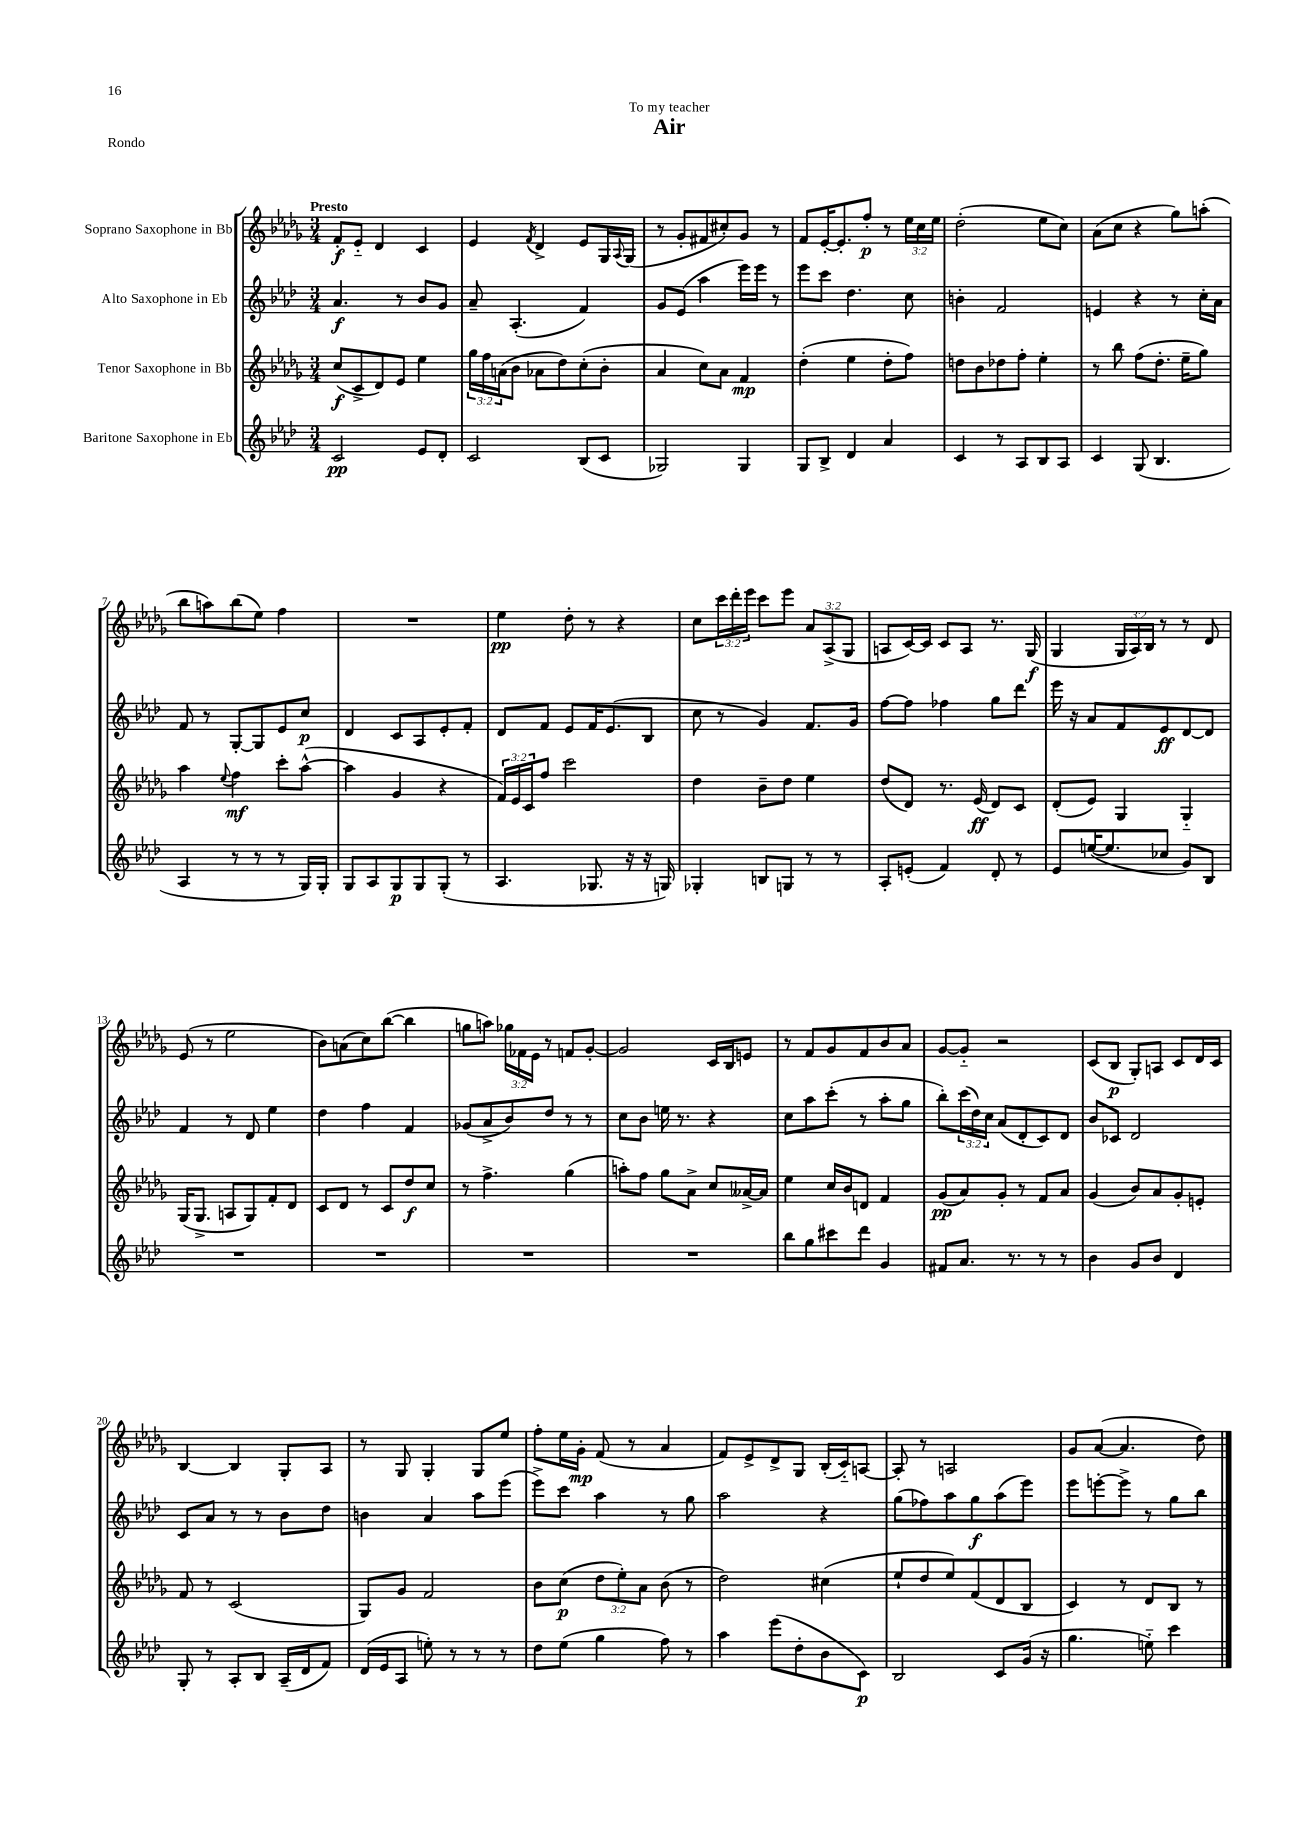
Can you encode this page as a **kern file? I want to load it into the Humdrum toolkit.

**kern	**kern	**kern	**kern
*staff4	*staff3	*staff2	*staff1
*clefG2	*clefG2	*clefG2	*clefG2
*k[b-e-a-d-]	*k[b-e-a-d-g-]	*k[b-e-a-d-]	*k[b-e-a-d-g-]
*M3/4	*M3/4	*M3/4	*M3/4
2c	(8cc	4.a-	8f'
.	8c^	.	8e-'~
.	8d-)	.	4d-
.	8e-	8r	.
8e-	4ee-	8b-	4c
8d-'	.	8g	.
=	=	=	=
2c	24gg-	8a-~	4e-
.	24ff	.	.
.	(24a	.	.
.	8b-	(4.A-'	.
.	.	.	8qf
.	8a-	.	4d-^
.	8dd-)	.	.
(8B-	(8cc'	4f)	8e-
8c	8b-'	.	16G-
.	.	.	8qqA-
.	.	.	(16G-
=	=	=	=
2G-)	4a-	8g	8r
.	.	(8e-	8g-'
.	8cc)	4aa-	8f#
.	8a-	.	8cc#')
4G-	4f	16eee-)	8g-
.	.	16eee-	.
.	.	8r	8r
=	=	=	=
8G	(4dd-'	8eee-	8f
8B-^	.	8ccc	[16e-'
.	.	.	8.e-']
4d-	4ee-	4.dd-	.
.	.	.	8ff'
4a-	8dd-'	.	8r
.	8ff)	8cc	24ee-
.	.	.	24cc
.	.	.	24ee-
=	=	=	=
4c	8dd	4b'	(2dd-'
.	8b-	.	.
8r	8dd-	2f	.
8A-	8ff'	.	.
8B-	4ee-'	.	8ee-
8A-	.	.	8cc)
=	=	=	=
4c	8r	4e	(8a-
.	8bb-	.	8cc
(8G	(8ff	4r	4r
4.B-	8.dd-'	.	.
.	.	8r	8gg-)
.	16ee-~	.	.
.	8gg-)	16cc'	(8aa'
.	.	16a-	.
=	=	=	=
4A-	4aa-	8f	8bb-
.	.	8r	8aa)
.	8qqee-	.	.
8r	4ff	[8G'	(8bb-
8r	.	8G]	8ee-)
8r	8ccc'	8e-	4ff
16G)	([8aa-^^	8cc	.
16G'	.	.	.
=	=	=	=
8G	4aa-]	4d-	2.r
8A-	.	.	.
8G	4g-	8c	.
8G	.	8A-	.
(8G'	4r	8e-'	.
8r	.	8f'	.
=	=	=	=
4.A-	24f)	8d-	4ee-
.	24e-	.	.
.	24c	.	.
.	8ff	8f	.
.	2ccc	8e-	8dd-'
8.G-	.	16f	8r
.	.	(8.e-	.
.	.	.	4r
16r	.	.	.
16r	.	8B-	.
16G)	.	.	.
=	=	=	=
4G-'	4dd-	8cc	8cc
.	.	8r	24ccc
.	.	.	24ddd-'
.	.	.	24eee-
8B	8b-~	4g)	8ccc
8G	8dd-	.	8eee-
8r	4ee-	8.f	12a-
.	.	.	(12A-^
8r	.	.	.
.	.	.	12G-
.	.	16g	.
=	=	=	=
8A-'	(8dd-	[8ff	8A
(8e'	8d-)	8ff]	[16c)
.	.	.	16c]
4f)	8.r	4ff-	8c
.	.	.	8A
.	(16e-	.	.
8d-'	8d-)	8gg	8.r
8r	8c	8ddd-	.
.	.	.	(16G-
=	=	=	=
8e-	(8d-'	16eee-	4G-
.	.	16r	.
([16ee	8e-)	8a-	.
8.ee]	.	.	.
.	4G-	8f	24G-
.	.	.	24A-)
.	.	.	24B-
8cc-	.	8e-	8r
8g)	4G-'~	[8d-	8r
8B-	.	8d-]	8d-
=	=	=	=
2.r	(16G-	4f	(8e-
.	8.G-^	.	.
.	.	.	8r
.	8A	8r	2ee-
.	8G-)	8d-	.
.	8f'	4ee-	.
.	8d-	.	.
=	=	=	=
2.r	8c	4dd-	8b-)
.	8d-	.	(8a
.	8r	4ff	8cc)
.	8c	.	([8bb-
.	8dd-	4f	4bb-]
.	8cc	.	.
=	=	=	=
2.r	8r	(8g-	8gg
.	4.ff^	8a-^	8aa)
.	.	8b-)	24gg-
.	.	.	24f-
.	.	.	24e-
.	.	8dd-	8r
.	(4gg-	8r	8f
.	.	8r	[8g-'
=	=	=	=
2.r	8aa')	8cc	2g-]
.	8ff	8b-	.
.	8gg-	16ee	.
.	.	8.r	.
.	8a-^	.	.
.	8cc	4r	16c
.	.	.	16B-
.	[16a--^	.	8e
.	16a--]	.	.
=	=	=	=
8bb-	4ee-	8cc	8r
8gg	.	8aa-	8f
8ccc#	16cc	(8ccc'	8g-
.	16b-	.	.
8ddd-	8d	8r	8f
4g	4f	8aa-'	8b-
.	.	8gg	8a-
=	=	=	=
8f#	(8g-	8bb-')	[8g-
8.a-	8a-)	(24ccc	8g-'~]
.	.	24dd-)	.
.	.	24cc	.
.	8g-'	(8a-	2r
8.r	.	.	.
.	8r	8d-'	.
8r	8f	8c)	.
8r	8a-	8d-	.
=	=	=	=
4b-	(4g-	8b-	(8c
.	.	8c-	8B-
8g	8b-)	2d-	8G-')
8b-	8a-	.	8A
4d-	8g-'	.	8c
.	8e'	.	16d-
.	.	.	16c
=	=	=	=
8G'	8f	8c	[4B-
8r	8r	8a-	.
8A-'	(2c	8r	4B-]
8B-	.	8r	.
(16A-~	.	8b-	8G-'
16d-	.	.	.
8f)	.	8dd-	8A-
=	=	=	=
(16d-	8G-)	4b	8r
16e-	.	.	.
8A-	8g-	.	8G-
8ee')	2f	4a-	4G-'
8r	.	.	.
8r	.	8aa-	8G-
8r	.	(8eee-	8ee-
=	=	=	=
8dd-	8b-	8eee-^)	8ff'
(8ee-	(8cc	8ccc	16ee-
.	.	.	16g-'
4gg	12dd-	4aa-	(8f
.	12ee-')	.	.
.	.	.	8r
.	12a-	.	.
8ff)	(8b-	8r	4a-
8r	8r	8gg	.
=	=	=	=
4aa-	2dd-)	2aa-	8f)
.	.	.	8e-^
(8eee-	.	.	8d-^
8dd-'	.	.	8G-
8b-	(4cc#	4r	(16B-'
.	.	.	16c'~)
8c)	.	.	[8A
=	=	=	=
2B-	8ee-`	(8gg	8A']
.	8dd-	8ff-)	8r
.	8ee-)	8aa-	2A
.	(8f	8gg	.
8c	8d-	(8aa-	.
(16g	8B-	8eee-)	.
16r	.	.	.
=	=	=	=
4.gg	4c)	8eee-	8g-
.	.	[8eee'	([8a-
.	8r	8eee^]	4.a-]
8ee'~)	8d-	8r	.
4ccc	8B-	8gg	.
.	8r	8bb-	8dd-)
==	==	==	==
*-	*-	*-	*-
